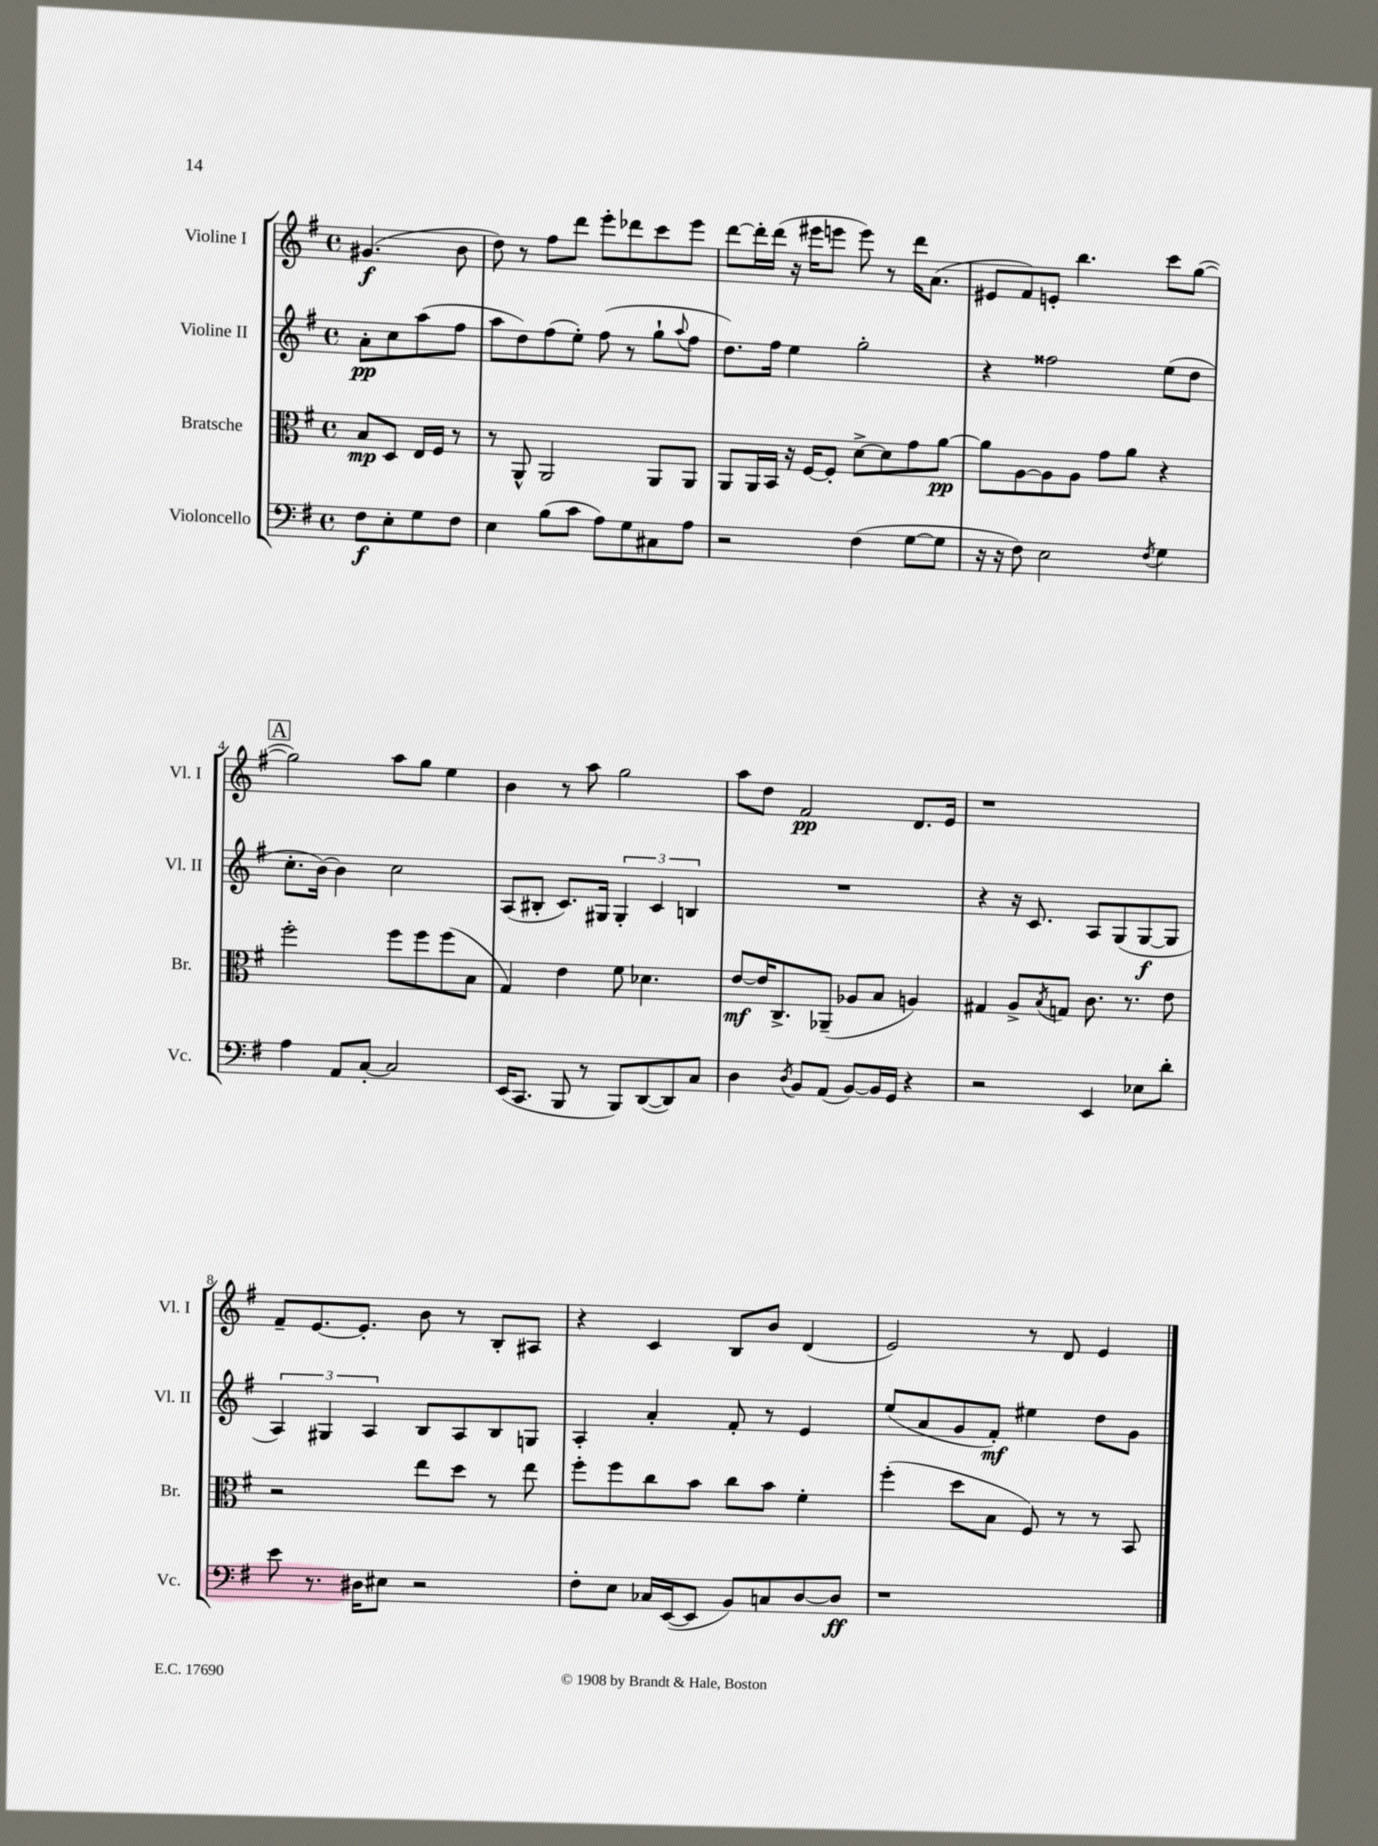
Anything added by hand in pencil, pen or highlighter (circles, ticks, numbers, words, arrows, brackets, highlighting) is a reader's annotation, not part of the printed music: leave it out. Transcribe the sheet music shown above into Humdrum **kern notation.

**kern	**dynam	**kern	**dynam	**kern	**dynam	**kern	**dynam
*part4	*part4	*part3	*part3	*part2	*part2	*part1	*part1
*staff4	*staff4	*staff3	*staff3	*staff2	*staff2	*staff1	*staff1
*I"Violoncello	*	*I"Bratsche	*	*I"Violine II	*	*I"Violine I	*
*I'Vc.	*	*I'Br.	*	*I'Vl. II	*	*I'Vl. I	*
*clefF4	*	*clefC3	*	*clefG2	*	*clefG2	*
*k[f#]	*	*k[f#]	*	*k[f#]	*	*k[f#]	*
*M4/4	*	*M4/4	*	*M4/4	*	*M4/4	*
*met(c)	*	*met(c)	*	*met(c)	*	*met(c)	*
=	=	=	=	=	=	=	=
8F#\L	f	8B/L	mp	8a'\L	pp	(4.g#X/	f
8E'\	.	8D/J	.	8cc\	.	.	.
8G\	.	16E/LL	.	(8aa\	.	.	.
.	.	16F#/JJ	.	.	.	.	.
8F#\J	.	8r	.	8ff#\J	.	8b\	.
=1	=1	=1	=1	=1	=1	=1	=1
4E\	.	8r	.	8aa\L	.	8dd\)	.
.	.	8AA^^/	.	8dd\)	.	8r	.
(8B\L	.	2AA/	.	(8ff#\	.	8ff#\L	.
8c\J	.	.	.	8ee'\J)	.	8ddd\J	.
8A\L)	.	.	.	(8ff#\	.	8eee'\L	.
8G\	.	.	.	8r	.	8ddd-X\	.
8C#X\	.	8AA/L	.	8gg`\L	.	8ccc\	.
.	.	.	.	8qqaa/	.	.	.
8A\J	.	8AA/J	.	8ff#\J	.	8eee\J	.
=2	=2	=2	=2	=2	=2	=2	=2
2r	.	8AA/L	.	8.dd\L)	.	[8ddd\L	.
.	.	16AA/L	.	.	.	16ddd'\L]	.
.	.	16BB/JJ	.	16ff#\Jk	.	(16ddd\JJ	.
.	.	16r	.	4ee\	.	16r	.
.	.	[16F#/KL	.	.	.	16eee#X\KL	.
.	.	8F#'/J]	.	.	.	8eeen\J	.
(4F#\	.	[8d^\L	.	2gg'\	.	8eee\)	.
.	.	8d\]	.	.	.	8r	.
[8G\L	.	8g\	.	.	.	16ddd\KL	.
.	.	.	.	.	.	(8.a\J	.
8G\J]	.	[8a\J	pp	.	.	.	.
=3	=3	=3	=3	=3	=3	=3	=3
16r	.	8a\L]	.	4r	.	8e#X/L	.
16r	.	.	.	.	.	.	.
8F#\)	.	[8A\	.	.	.	8f#/)	.
2E\	.	8A\]	.	2ff##X\	.	8en'/J	.
.	.	8A\J	.	.	.	4.bb\	.
.	.	8g\L	.	.	.	.	.
.	.	8a\J	.	.	.	.	.
8qF#/	.	.	.	.	.	.	.
4G\	.	4r	.	(8ee\L	.	8ccc\L	.
.	.	.	.	8dd\J	.	([8gg\J	.
!!LO:LB:g=z
!!LO:REH:place=s1:t=A
=4	=4	=4	=4	=4	=4	=4	=4
4A\	.	2ff#'\	.	8.cc'\L	.	2gg\])	.
.	.	.	.	[16b\Jk)	.	.	.
8AA/L	.	.	.	4b\]	.	.	.
[8C'/J	.	.	.	.	.	.	.
2C/]	.	8ff#\L	.	2cc\	.	8aa\L	.
.	.	8ff#\	.	.	.	8gg\J	.
.	.	(8ff#\	.	.	.	4ee\	.
.	.	8B\J	.	.	.	.	.
=5	=5	=5	=5	=5	=5	=5	=5
(16EE/KL	.	4G/)	.	(8A/L	.	4b\	.
8.CC/J	.	.	.	.	.	.	.
.	.	.	.	8B#X'/J	.	.	.
8BBB/	.	4e\	.	8.c/L)	.	8r	.
8r	.	.	.	.	.	8aa\	.
.	.	.	.	16G#X/Jk	.	.	.
8BBB/L)	.	8f#\	.	6G#'/	.	2gg\	.
([8DD/	.	4.d-X\	.	.	.	.	.
.	.	.	.	6c/	.	.	.
8DD/])	.	.	.	.	.	.	.
.	.	.	.	6Bn/	.	.	.
8C/J	.	.	.	.	.	.	.
=6	=6	=6	=6	=6	=6	=6	=6
4D\	.	[8e/L	mf	1r	.	8aa\L	.
.	.	16e/K]	.	.	.	8dd\J	.
.	.	8.C^/	.	.	.	.	.
8qD/	.	.	.	.	.	.	.
8BB/L	.	.	.	.	.	2f#/	pp
(8AA/J	.	(8AA-X~/J	.	.	.	.	.
[8BB/L)	.	8A-X/L	.	.	.	.	.
16BB/L]	.	8B/J	.	.	.	.	.
16GG/JJ	.	.	.	.	.	.	.
4r	.	4An/)	.	.	.	8.d/L	.
.	.	.	.	.	.	16e/Jk	.
=7	=7	=7	=7	=7	=7	=7	=7
2r	.	4G#X/	.	4r	.	1r	.
.	.	8A^/L	.	16r	.	.	.
.	.	.	.	8.c/	.	.	.
.	.	8qB/	.	.	.	.	.
.	.	8Gn/J	.	.	.	.	.
4EE/	.	8.c\	.	8A/L	.	.	.
.	.	.	.	(8G/	.	.	.
.	.	8.r	.	.	.	.	.
8E-X\L	.	.	.	[8G/	f	.	.
8d'\J	.	8e\	.	8G/J]	.	.	.
!!LO:LB:g=z
=8	=8	=8	=8	=8	=8	=8	=8
8e\	.	2r	.	6A/)	.	8f#~/L	.
8.r	.	.	.	.	.	[8.e/	.
.	.	.	.	6G#X/	.	.	.
16D#X\KL	.	.	.	.	.	8.e'/J]	.
.	.	.	.	6A/	.	.	.
8E#X\J	.	.	.	.	.	.	.
2r	.	8ee\L	.	8B/L	.	8b\	.
.	.	8dd\J	.	8A/	.	8r	.
.	.	8r	.	8B/	.	8B'/L	.
.	.	8ee\	.	8Gn/J	.	8A#X/J	.
=9	=9	=9	=9	=9	=9	=9	=9
8F#'\L	.	8ff#'\L	.	4A'/	.	4r	.
8E\J	.	8ff#\	.	.	.	.	.
16C-X/LL	.	8cc\	.	4a'/	.	4c/	.
([16EE/J	.	.	.	.	.	.	.
8EE/J]	.	8b\J	.	.	.	.	.
8BB/L)	.	8cc\L	.	8f#'/	.	8B/L	.
8Cn/	.	8b\J	.	8r	.	8b/J	.
[8D/	.	4f#'\	.	4e/	.	(4d/	.
8D/J]	ff	.	.	.	.	.	.
=10	=10	=10	=10	=10	=10	=10	=10
1r	.	(4ff#'\	.	(8ee/L	.	2e/)	.
.	.	.	.	8a/	.	.	.
.	.	8dd\L	.	8g/	.	.	.
.	.	8B\J	.	8f#'/J)	mf	.	.
.	.	8F#/)	.	4ee#X\	.	8r	.
.	.	8r	.	.	.	8d/	.
.	.	8r	.	8dd\L	.	4e/	.
.	.	8BB/	.	8g\J	.	.	.
==	==	==	==	==	==	==	==
*-	*-	*-	*-	*-	*-	*-	*-
